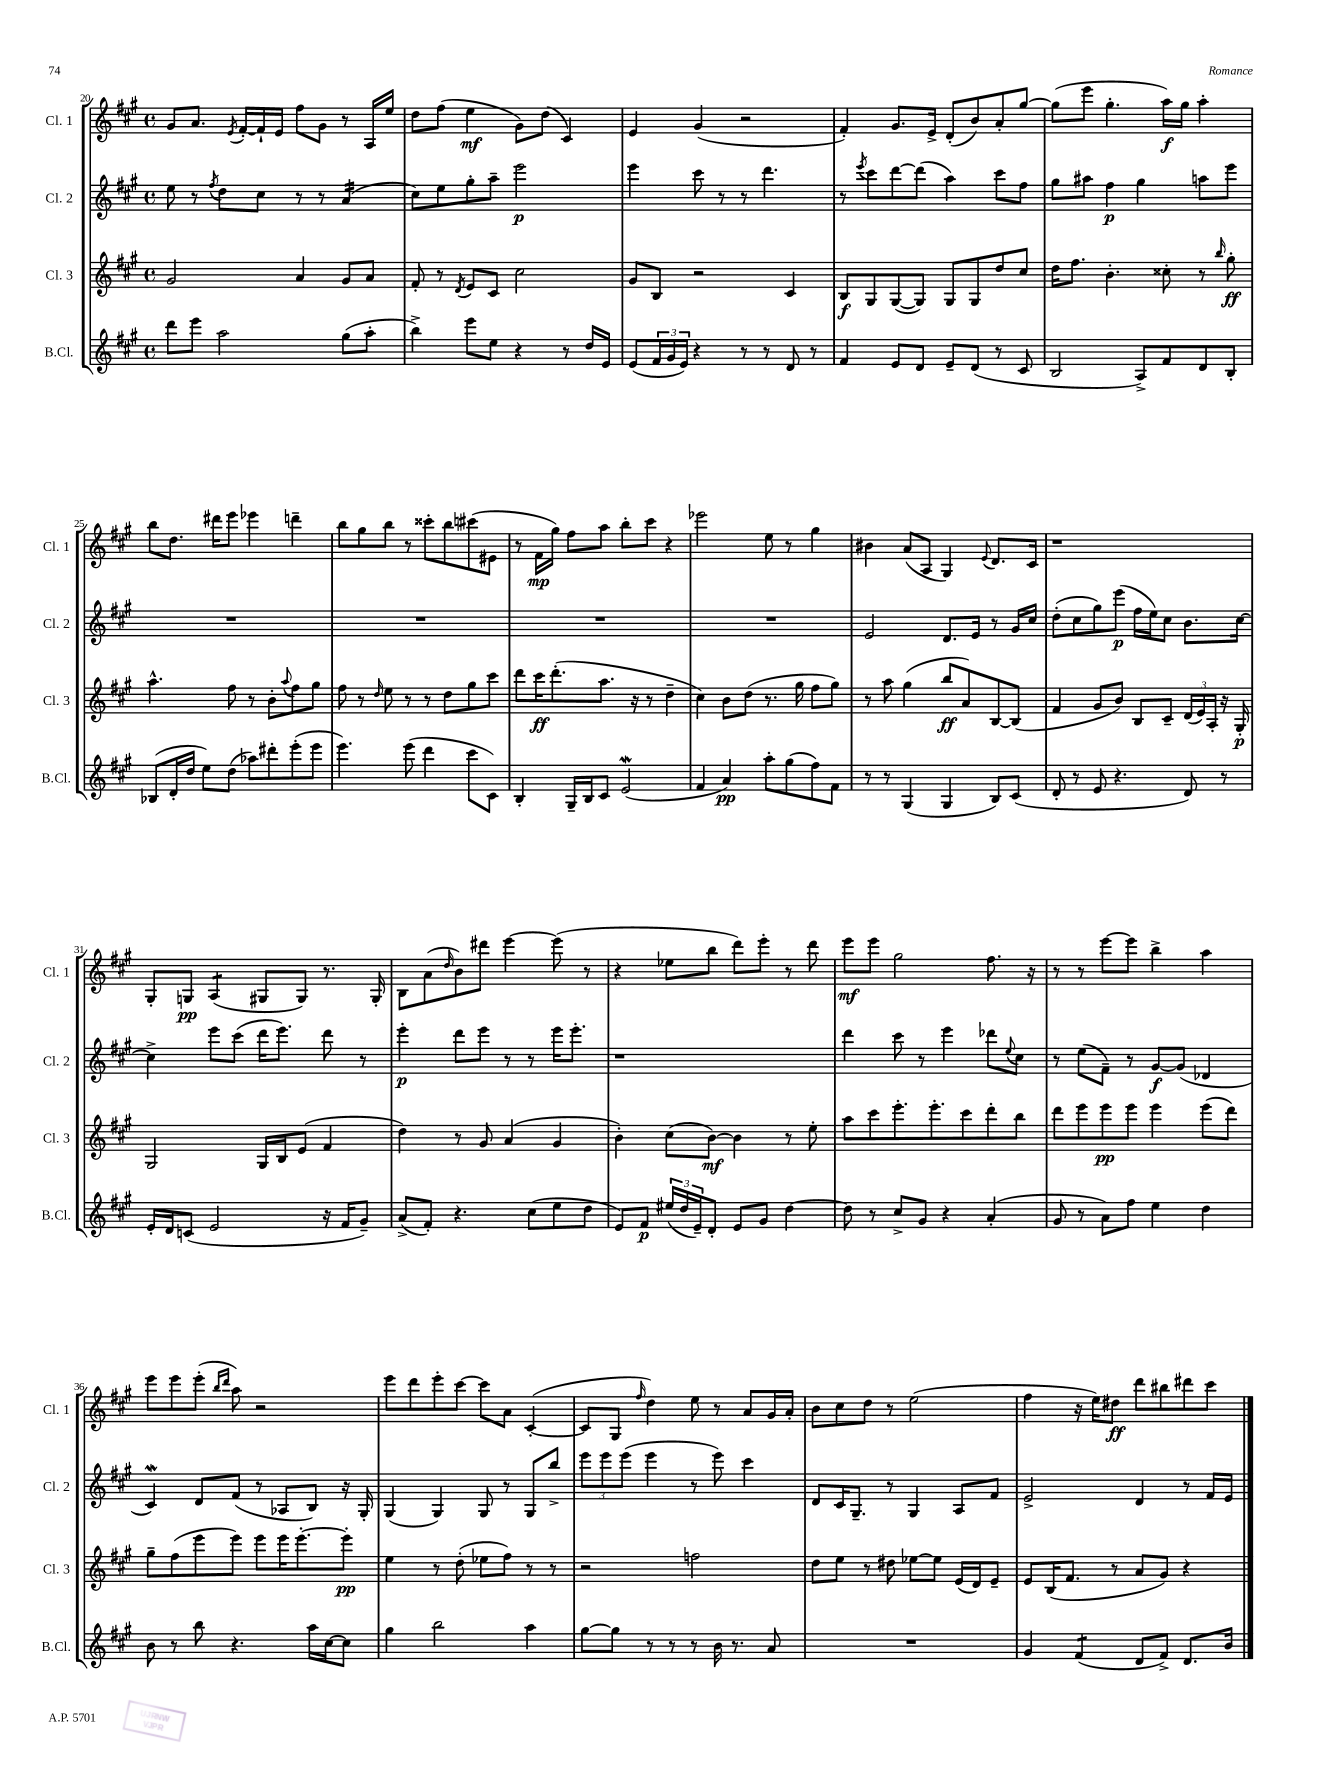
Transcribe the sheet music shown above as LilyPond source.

<<
\new StaffGroup <<
\new Staff = "s0" \with { instrumentName = "Cl. 1" shortInstrumentName = "Cl. 1" } {
    \clef treble \key a \major \defaultTimeSignature \time 4/4
    gis'8 a'8. \acciaccatura { e'8 } fis'16~-. fis'16-! e'16 fis''8 gis'8 r8 a16 e''16 |
    d''8 fis''8( e''4\mf gis'8) d''8( cis'4) |
    e'4 gis'4( r2 |
    fis'4-.) gis'8. e'16-> d'8-.( b'8) a'8-. gis''8~ |
    gis''8( e'''8 gis''4.-. a''16\f) gis''16 a''4-. |
    b''8 d''8. dis'''16 e'''8 ees'''4 d'''4-- |
    b''8 gis''8 b''8 r8 cisis'''8-. b''8 cis'''8( eis'8 |
    r8 fis'16\mp gis''16) fis''8 a''8 b''8-. cis'''8 r4 |
    ees'''2 e''8 r8 gis''4 |
    bis'4 a'8( a8 gis4) \appoggiatura { e'8 } d'8. cis'16 |
    r1 |
    gis8-. g8\pp a4:8( gis8 gis8) r8. gis16-. |
    b8 a'8( \grace { d''16 } b'8) dis'''8 e'''4~ e'''8( r8 |
    r4 ees''8 b''8 d'''8) e'''8-. r8 d'''8 |
    e'''8\mf e'''8 gis''2 fis''8. r16 |
    r8 r8 e'''8~ e'''8 b''4-> a''4 |
    e'''8 e'''8 e'''8-.( \grace { b''16 d'''16 } a''8) r2 |
    e'''8 d'''8 e'''8-. cis'''8~ cis'''8 a'8 cis'4~-.( |
    cis'8 gis8 \grace { fis''16 } d''4) e''8 r8 a'8 gis'16 a'16-. |
    b'8 cis''8 d''8 r8 e''2( |
    fis''4 r16 e''16) dis''8\ff d'''8 bis''8 dis'''8 cis'''8 \bar "|." |
}
\new Staff = "s1" \with { instrumentName = "Cl. 2" shortInstrumentName = "Cl. 2" } {
    \clef treble \key a \major \defaultTimeSignature \time 4/4
    e''8 r8 \acciaccatura { fis''8 } d''8 cis''8 r8 r8 a'4:16( |
    cis''8) e''8 gis''8-. a''8-- e'''2\p |
    e'''4 cis'''8 r8 r8 d'''4. |
    r8 \acciaccatura { e'''8 } cis'''8 d'''8~ d'''8( a''4) cis'''8 fis''8 |
    gis''8 ais''8 fis''4\p gis''4 a''8 e'''8 |
    R1 |
    R1 |
    R1 |
    R1 |
    e'2 d'8. e'16 r8 gis'16 cis''16 |
    d''8-.( cis''8 gis''8) e'''8\p( fis''16 e''16) cis''8 b'8. cis''16~ |
    cis''4-> e'''8 cis'''8( d'''16 e'''8.) d'''8 r8 |
    e'''4-.\p d'''8 e'''8 r8 r8 e'''16 e'''8.-. |
    r1 |
    d'''4 cis'''8 r8 e'''4 des'''8 \appoggiatura { e''8 } cis''8 |
    r8 e''8( fis'8--) r8 gis'8~\f gis'8( des'4 |
    cis'4\mordent) d'8 fis'8( r8 aes8 b8) r16 gis16-. |
    gis4( gis4) gis8 r8 gis8 b''8-> |
    \tuplet 3/2 { e'''8 e'''8 e'''8( } e'''4 r8 e'''8) cis'''4 |
    d'8 cis'16 gis8.-- r8 gis4 a8 fis'8 |
    e'2-> d'4 r8 fis'16 e'16 \bar "|." |
}
\new Staff = "s2" \with { instrumentName = "Cl. 3" shortInstrumentName = "Cl. 3" } {
    \clef treble \key a \major \defaultTimeSignature \time 4/4
    gis'2 a'4 gis'8 a'8 |
    fis'8-. r8 \acciaccatura { d'8 } e'8 cis'8 cis''2 |
    gis'8 b8 r2 cis'4 |
    b8\f gis8 gis8~( gis8) gis8 gis8 d''8 cis''8 |
    d''16 fis''8. b'4.-. cisis''8-. r8 \grace { b''16 } gis''8-.\ff |
    a''4.-^ fis''8 r8 b'8-. \appoggiatura { a''8 } fis''8 gis''8 |
    fis''8 r8 \grace { d''16 } e''8 r8 r8 d''8 gis''8 cis'''8 |
    d'''8 cis'''16\ff d'''8.-.( a''8. r16 r8 d''4-- |
    cis''4) b'8 d''8( r8. gis''16 fis''8 gis''8) |
    r8 a''8 gis''4( b''8\ff a'8) b8~ b8( |
    fis'4 gis'8 b'8) b8 cis'8-- \tuplet 3/2 { d'16( e'16) a16-. } r16 gis16-.\p |
    gis2 gis16 b16 e'8( fis'4 |
    d''4) r8 gis'8 a'4( gis'4 |
    b'4-.) cis''8( b'8~\mf) b'4 r8 e''8-. |
    a''8 cis'''8 e'''8.-. e'''8.-. cis'''8 d'''8-. b''8 |
    d'''8 e'''8 e'''8\pp e'''8 e'''4 e'''8( d'''8) |
    gis''8-- fis''8( e'''8 e'''8) e'''8 e'''16 e'''8.~-. e'''8-.\pp |
    e''4 r8 d''8-.( ees''8 fis''8) r8 r8 |
    r2 f''2 |
    d''8 e''8 r8 dis''8 ees''8~ ees''8 e'16( d'16) e'8-- |
    e'8 b16( fis'8. r8 a'8 gis'8) r4 \bar "|." |
}
\new Staff = "s3" \with { instrumentName = "B.Cl." shortInstrumentName = "B.Cl." } {
    \clef treble \key a \major \defaultTimeSignature \time 4/4
    d'''8 e'''8 a''2 gis''8( a''8-. |
    b''4->) e'''8 e''8 r4 r8 d''16 e'16 |
    e'8( \tuplet 3/2 { fis'16 gis'16 e'16) } r4 r8 r8 d'8 r8 |
    fis'4 e'8 d'8 e'8-- d'8( r8 cis'8 |
    b2 a8->) fis'8 d'8 b8-. |
    bes8( d'16-. d''16 e''8) d''8( aes''8) dis'''8-. e'''8-.( e'''8 |
    e'''4.) e'''8( d'''4 cis'''8 cis'8) |
    b4-. gis16-- b16 cis'8 e'2\mordent( |
    fis'4 a'4\pp) a''8-. gis''8( fis''8) fis'8 |
    r8 r8 gis4( gis4 b8) cis'8( |
    d'8-. r8 e'8 r4. d'8) r8 |
    e'16-. d'16 c'8( e'2 r16 fis'16 gis'8--) |
    a'8->( fis'8-.) r4. cis''8( e''8 d''8 |
    e'8) fis'8\p \tuplet 3/2 { eis''16( d''16 e'16--) } d'8-. e'8 gis'8 d''4~ |
    d''8 r8 cis''8-> gis'8 r4 a'4-.( |
    gis'8 r8 a'8) fis''8 e''4 d''4 |
    b'8 r8 b''8 r4. a''16 cis''16~ cis''8 |
    gis''4 b''2 a''4 |
    gis''8~ gis''8 r8 r8 r8 b'16 r8. a'8 |
    R1 |
    gis'4 fis'4:8( d'8 fis'8->) d'8. b'16 \bar "|." |
}
>>
>>
\layout { \context { \Score currentBarNumber = #20 } }
